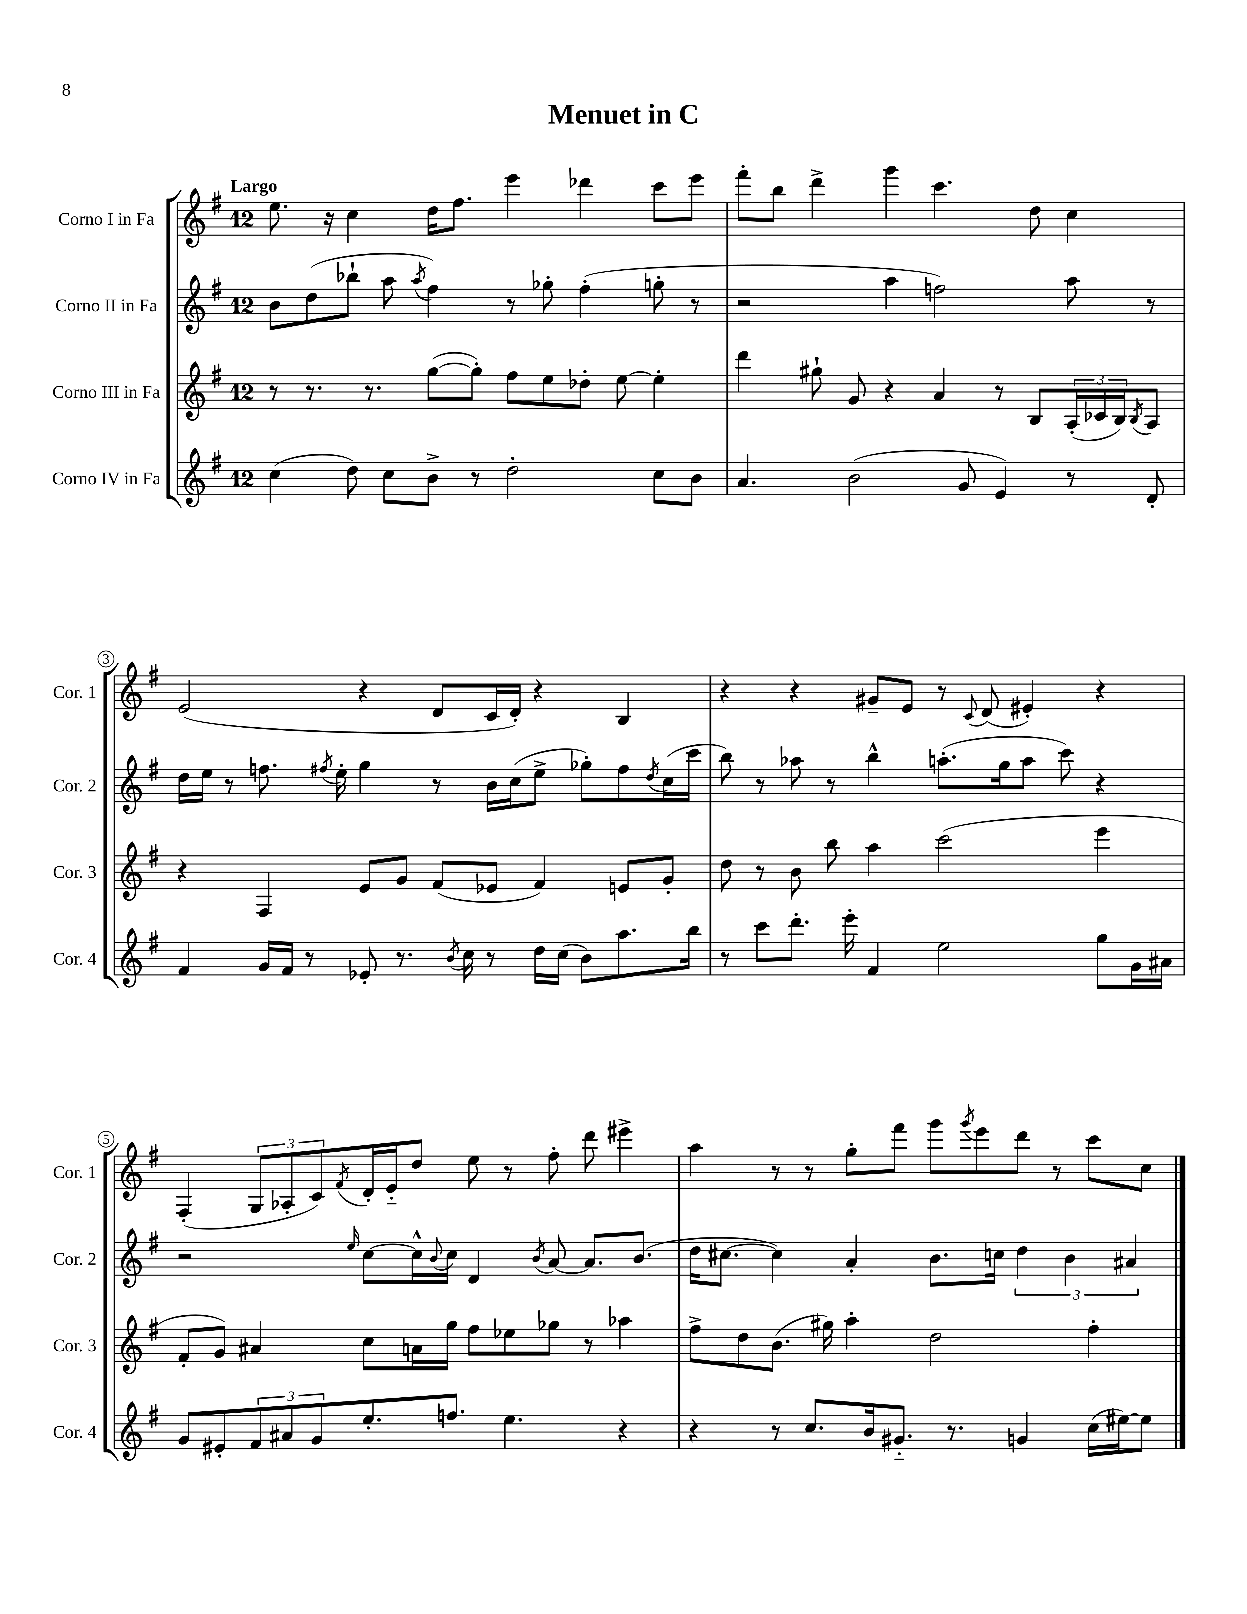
\header { title = "Menuet in C" }
<<
\new StaffGroup <<
\new Staff = "s0" \with { instrumentName = "Corno I in Fa" shortInstrumentName = "Cor. 1" } {
    \clef treble \key g \major \once \override Staff.TimeSignature.style = #'single-digit \time 12/8 \tempo "Largo"
    e''8. r16 c''4 d''16 fis''8. e'''4 des'''4 c'''8 e'''8 |
    fis'''8-. b''8 d'''4-> g'''4 c'''4. d''8 c''4 |
    e'2( r4 d'8 c'16 d'16-.) r4 b4 |
    r4 r4 gis'8-- e'8 r8 \appoggiatura { c'8 } d'8( eis'4-.) r4 |
    fis4-.( \tuplet 3/2 { g8 aes8-. c'8) } \acciaccatura { fis'8 } d'16-. e'16-_ d''8 e''8 r8 fis''8-. d'''8 eis'''4-> |
    a''4 r8 r8 g''8-. fis'''8 g'''8 \acciaccatura { g'''8 } e'''8 d'''8 r8 c'''8 c''8 \bar "|." |
}
\new Staff = "s1" \with { instrumentName = "Corno II in Fa" shortInstrumentName = "Cor. 2" } {
    \clef treble \key g \major \once \override Staff.TimeSignature.style = #'single-digit \time 12/8
    b'8 d''8( bes''8-! a''8 \acciaccatura { a''8 } fis''4) r8 ges''8-. fis''4-.( g''8-. r8 |
    r2 a''4 f''2) a''8 r8 |
    d''16 e''16 r8 f''8. \acciaccatura { fis''8 } e''16-. g''4 r8 b'16 c''16( e''8-> ges''8-.) fis''8 \acciaccatura { d''8 } c''16( c'''16 |
    b''8) r8 aes''8 r8 b''4-^ a''8.-.( g''16 a''8 c'''8) r4 |
    r2 \grace { e''16 } c''8~ c''16-^ \appoggiatura { b'8 } c''16 d'4 \acciaccatura { b'8 } a'8~ a'8. b'8.( |
    d''16 cis''8.~ cis''4) a'4-. b'8. c''16 \tuplet 3/2 { d''4 b'4 ais'4 } \bar "|." |
}
\new Staff = "s2" \with { instrumentName = "Corno III in Fa" shortInstrumentName = "Cor. 3" } {
    \clef treble \key g \major \once \override Staff.TimeSignature.style = #'single-digit \time 12/8
    r8 r8. r8. g''8~( g''8-.) fis''8 e''8 des''8-. e''8~ e''4-. |
    d'''4 gis''8-! g'8 r4 a'4 r8 b8 \tuplet 3/2 { a16-.( ces'16 b16) } \acciaccatura { b8 } a8 |
    r4 fis4 e'8 g'8 fis'8( ees'8 fis'4) e'8 g'8-. |
    d''8 r8 b'8 b''8 a''4 c'''2( e'''4 |
    fis'8-. g'8) ais'4 c''8 a'16 g''16 fis''8 ees''8 ges''8 r8 aes''4 |
    fis''8-> d''8 b'8.( gis''16) a''4-. d''2 fis''4-. \bar "|." |
}
\new Staff = "s3" \with { instrumentName = "Corno IV in Fa" shortInstrumentName = "Cor. 4" } {
    \clef treble \key g \major \once \override Staff.TimeSignature.style = #'single-digit \time 12/8
    c''4( d''8) c''8 b'8-> r8 d''2-. c''8 b'8 |
    a'4. b'2( g'8 e'4) r8 d'8-. |
    fis'4 g'16 fis'16 r8 ees'8-. r8. \acciaccatura { b'8 } c''16 r8 d''16 c''16( b'8) a''8. b''16 |
    r8 c'''8 d'''8.-. e'''16-. fis'4 e''2 g''8 g'16 ais'16 |
    g'8 eis'8-. \tuplet 3/2 { fis'8 ais'8 g'8 } e''8.-. f''8. e''4. r4 |
    r4 r8 c''8. b'16 gis'8.-_ r8. g'4 c''16( eis''16~) eis''8 \bar "|." |
}
>>
>>
\layout { \context { \Score \override BarNumber.stencil = #(make-stencil-circler 0.1 0.3 ly:text-interface::print) } }
